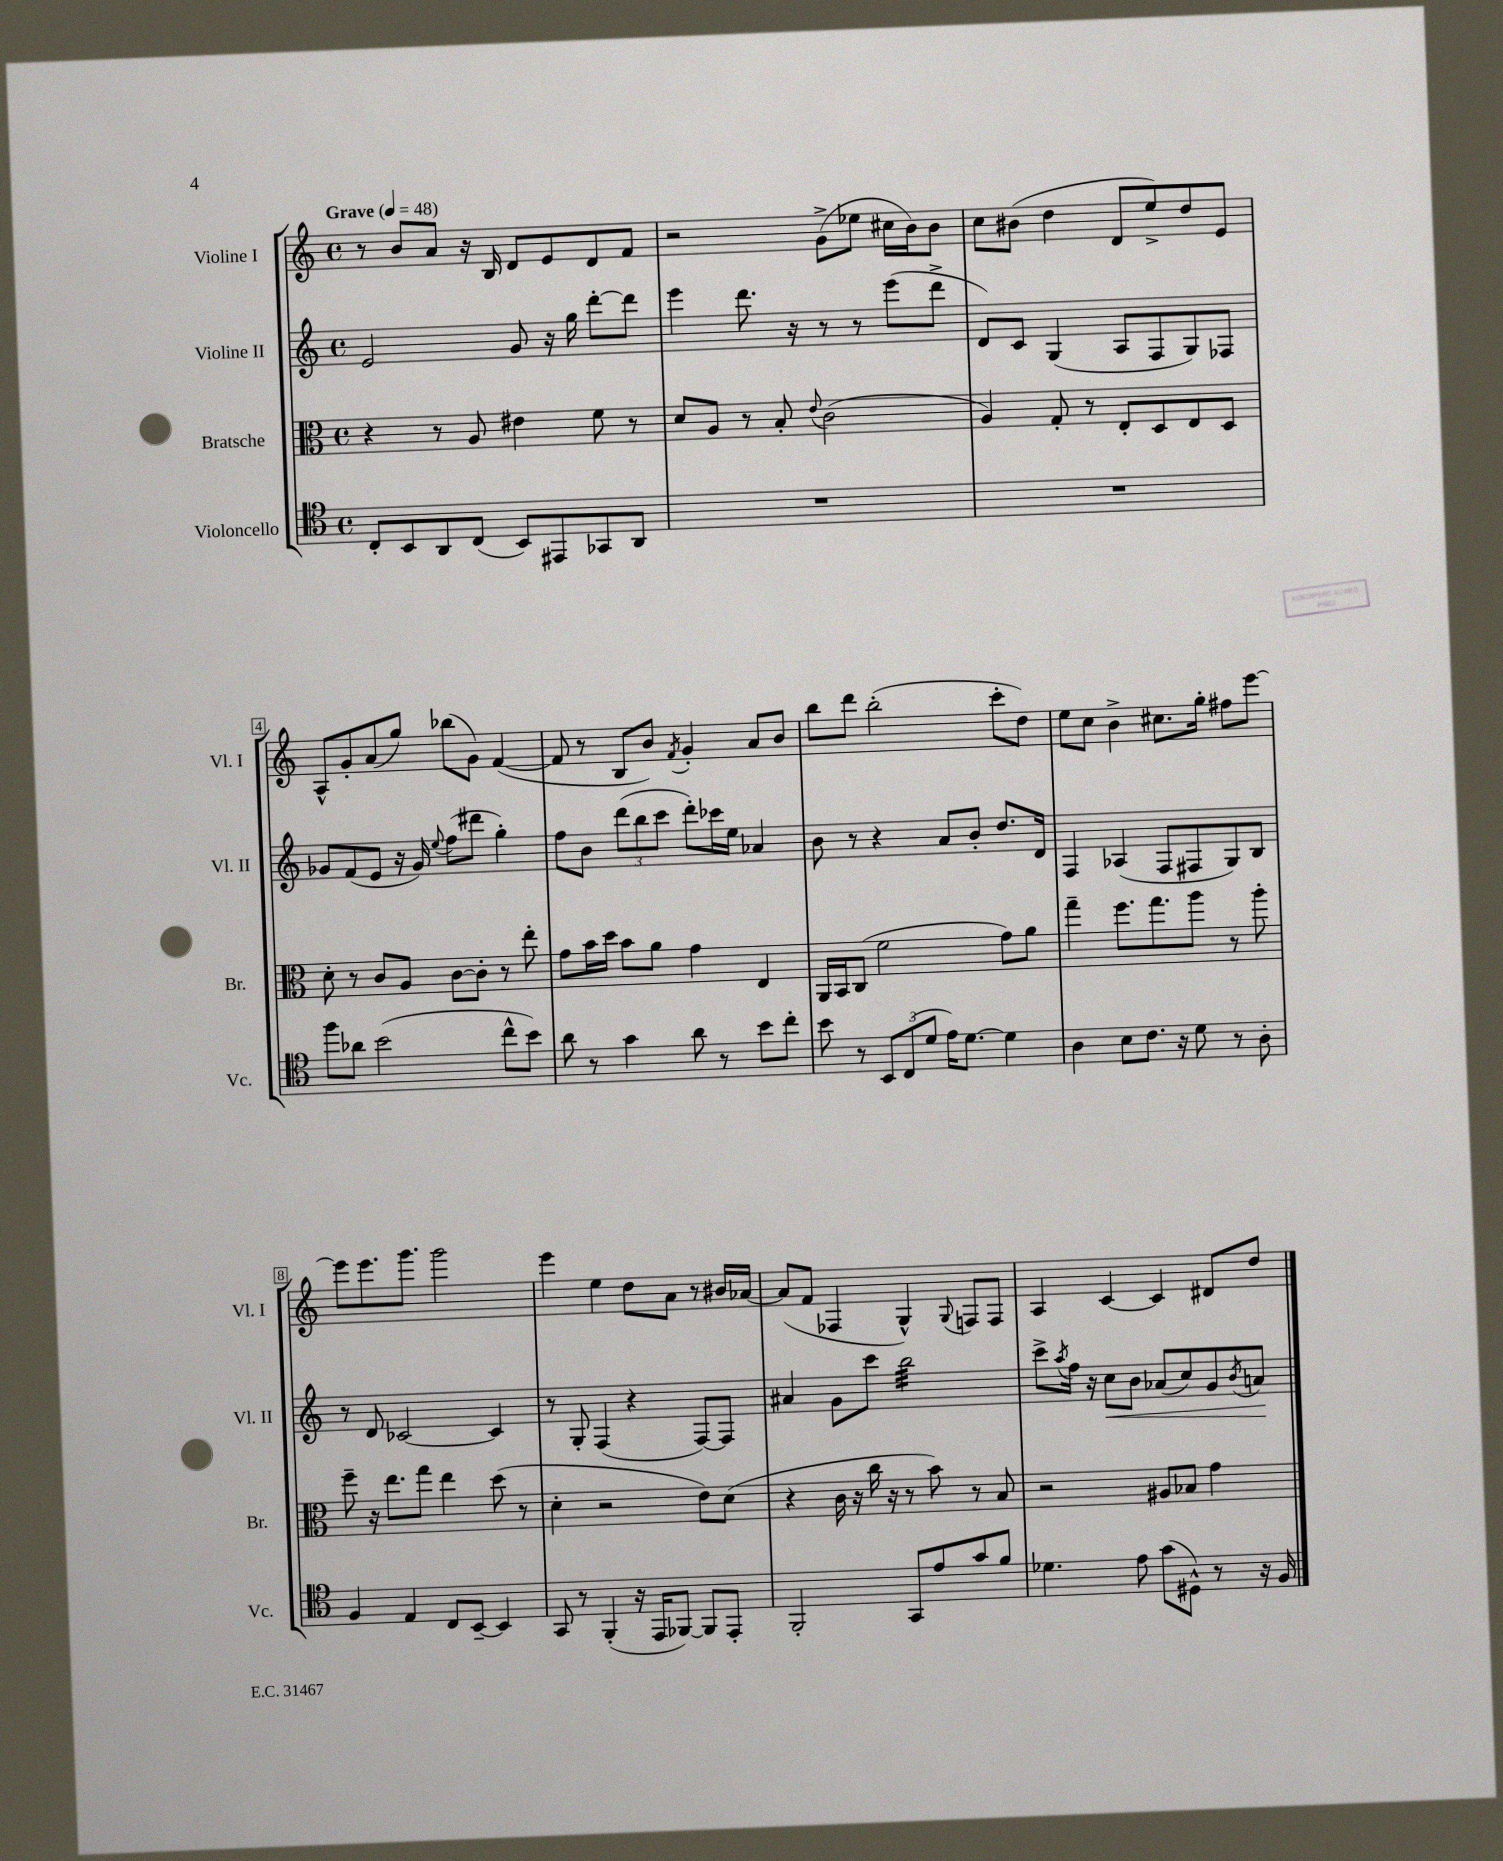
<<
\new StaffGroup <<
\new Staff = "s0" \with { instrumentName = "Violine I" shortInstrumentName = "Vl. I" } {
    \clef treble \key c \major \defaultTimeSignature \time 4/4 \tempo "Grave" 4 = 48
    r8 b'8 a'8 r16 b16 d'8 e'8 d'8 f'8 |
    r2 g'8->( ees''8 cis''16 b'16) b'8 |
    c''8 bis'8( d''4 d'8 e''8->) d''8 e'8 |
    a8-^ g'8-. a'8( g''8) bes''8( g'8) f'4~( |
    f'8 r8 b8 b'8) \acciaccatura { f'8 } g'4-. a'8 b'8 |
    b''8 d'''8 b''2-.( c'''8-. d''8) |
    e''8 c''8 b'4-> cis''8. g''16-. fis''8 e'''8~ |
    e'''8 e'''8. g'''8. g'''2 |
    e'''4 e''4 d''8 a'8 r8 bis'16 aes'16~ |
    aes'8( f'8 fes4 g4-^) \appoggiatura { g8 } f8 f8 |
    a4 c'4~ c'4 dis'8 d''8 \bar "|." |
}
\new Staff = "s1" \with { instrumentName = "Violine II" shortInstrumentName = "Vl. II" } {
    \clef treble \key c \major \defaultTimeSignature \time 4/4
    e'2 g'8 r16 g''16 d'''8~-. d'''8 |
    e'''4 d'''8. r16 r8 r8 e'''8( d'''8-> |
    d'8) c'8 g4( a8 f8 g8) fes8 |
    ges'8 f'8( e'8 r16 ges'16) \appoggiatura { e''8 } f''8( dis'''8 g''4-.) |
    f''8 b'8 \tuplet 3/2 { d'''8( b''8 c'''8 } d'''8-.) ces'''16 e''16 aes'4 |
    b'8 r8 r4 a'8 b'8-. d''8. d'16 |
    f4 aes4( f8 fis8 g8) b8 |
    r8 d'8 ces'2~ ces'4 |
    r8 g8-. f4( r4 f8~) f8 |
    ais'4 g'8 c'''8 b''2:32 |
    c'''8-> \acciaccatura { a''8 } f''16 r16 c''8\< b'8 aes'8( c''8) g'8 \acciaccatura { b'8 } a'8\! \bar "|." |
}
\new Staff = "s2" \with { instrumentName = "Bratsche" shortInstrumentName = "Br." } {
    \clef alto \key c \major \defaultTimeSignature \time 4/4
    r4 r8 a8 eis'4 f'8 r8 |
    d'8 a8 r8 b8-. \appoggiatura { e'8 } c'2( |
    a4) g8-. r8 e8-. d8 e8 d8 |
    d'8-. r8 c'8 a8 c'8~ c'8-. r8 e''8-. |
    g'8 b'16 d''16 b'8 a'8 g'4 e4 |
    a,16 b,16 c8( f'2 g'8) a'8 |
    g''4-- f''8. g''8. a''8 r8 a''8-. |
    f''8-- r16 e''8. g''8 e''4 d''8( r8 |
    d'4-. r2 e'8) d'8( |
    r4 c'16 r16 c''16 r16 r8 b'8) r8 b8 |
    r2 ais8 bes8 g'4 \bar "|." |
}
\new Staff = "s3" \with { instrumentName = "Violoncello" shortInstrumentName = "Vc." } {
    \clef tenor \key c \major \defaultTimeSignature \time 4/4
    c8-. b,8 a,8 c8( b,8) eis,8 ges,8 a,8 |
    R1 |
    R1 |
    f''8 aes'8 b'2( c''8-^ b'8) |
    a'8 r8 g'4 a'8 r8 b'8 c''8-. |
    b'8 r8 \tuplet 3/2 { b,8 c8( d'8 } e'16) d'8.~ d'4 |
    a4 b8 c'8. r16 d'8 r8 a8-. |
    f4 e4 c8 b,8~-- b,4 |
    g,8 r8 f,4-.( r16 e,16 fes,8~) fes,8 e,8-. |
    f,2-. g,8 e'8 g'8 f'8 |
    des'4. e'8 g'8( dis8-^) r8 r16 f16 \bar "|." |
}
>>
>>
\layout { \context { \Score \override BarNumber.stencil = #(make-stencil-boxer 0.1 0.3 ly:text-interface::print) } }
